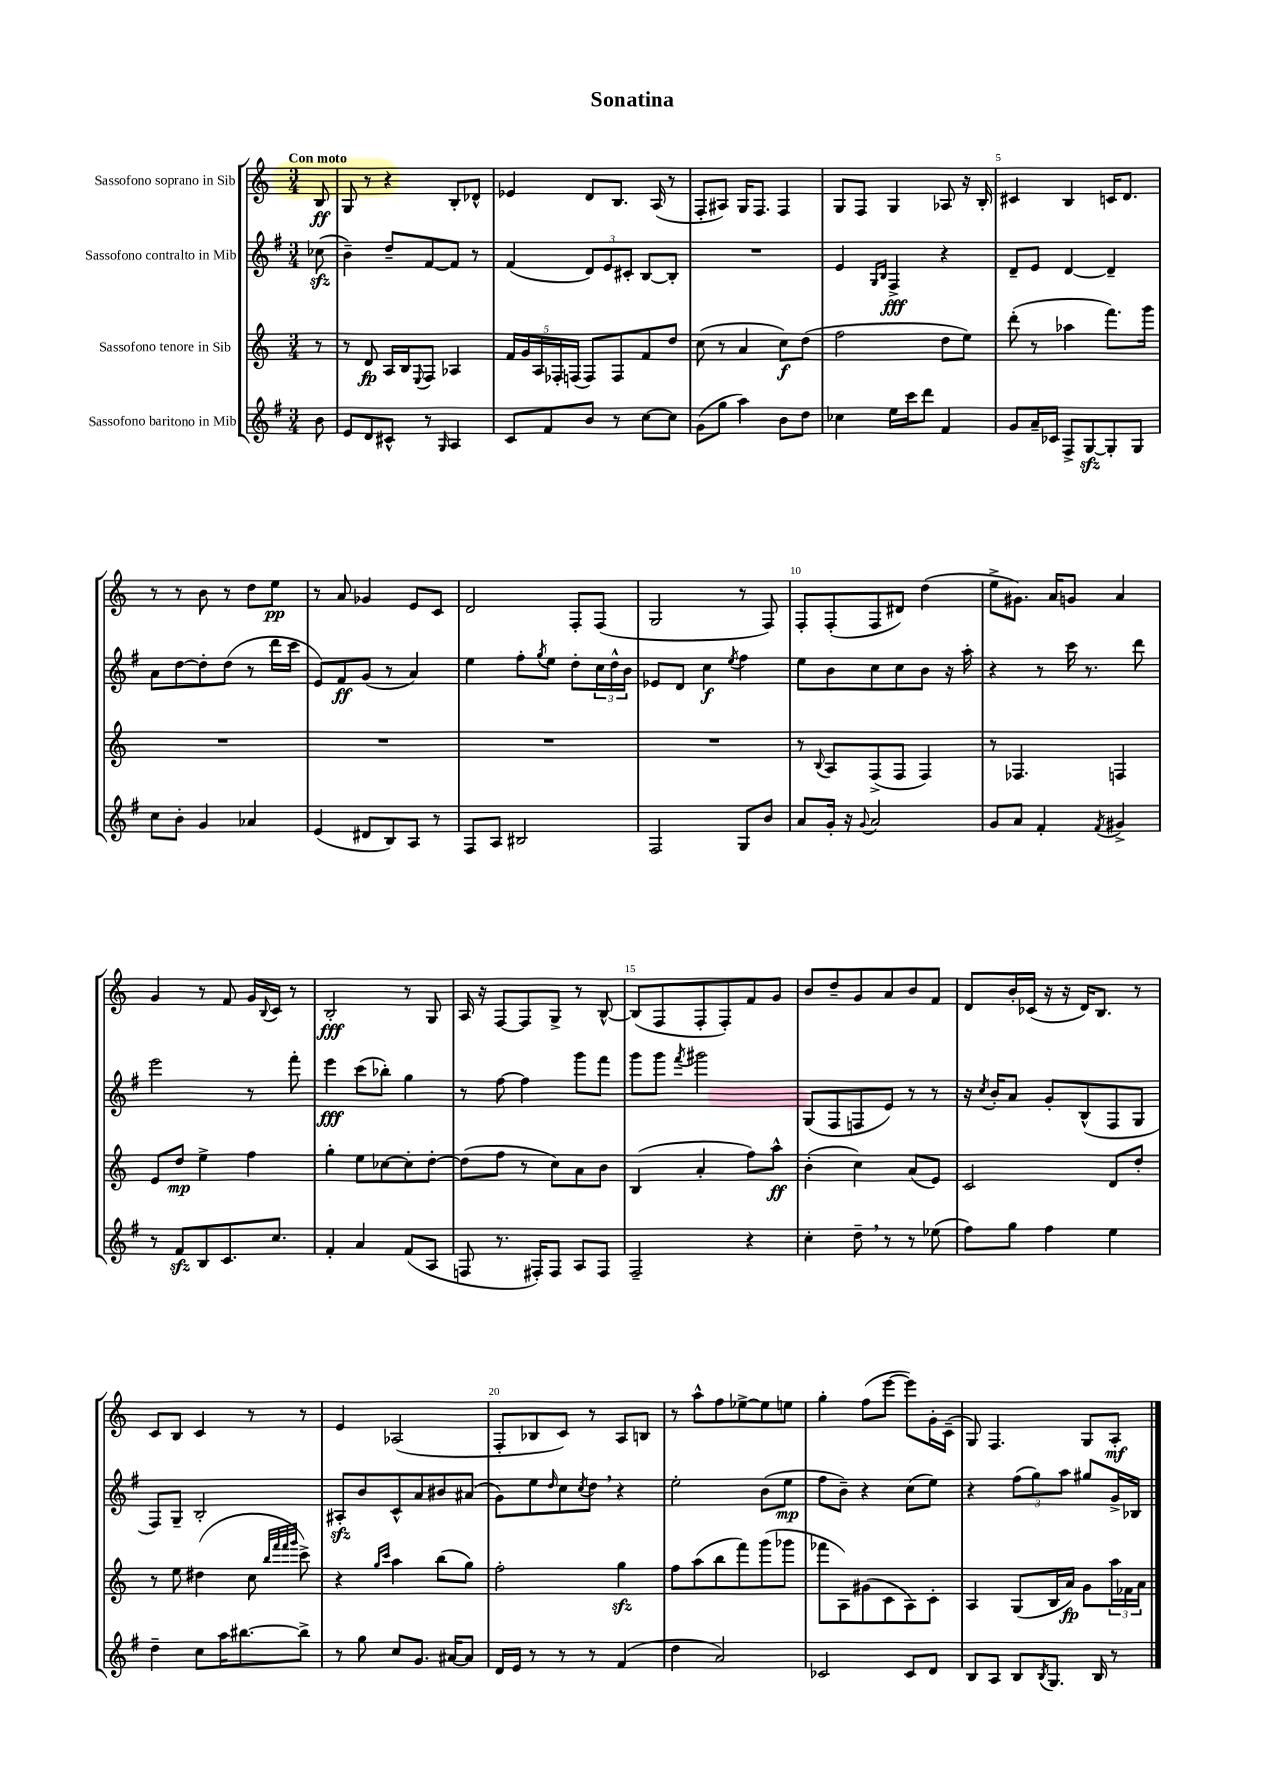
\header { title = "Sonatina" }
<<
\new StaffGroup <<
\new Staff = "s0" \with { instrumentName = "Sassofono soprano in Sib" } {
    \clef treble \key c \major \numericTimeSignature \time 3/4 \partial 8 \tempo "Con moto"
    b8\ff |
    g8 r8 r4 b8-. des'8-^ |
    ees'4 d'8 b8. a16( r8 |
    f8-. ais8) g16 f8. f4 |
    g8 f8 g4 aes8 r16 b16-. |
    cis'4 b4 c'16 d'8. |
    r8 r8 b'8 r8 d''8 e''8\pp |
    r8 a'8 ges'4 e'8 c'8 |
    d'2 f8-. f8( |
    g2 r8 f8) |
    f8-. f8-.( f8 dis'8) d''4( |
    e''8-> gis'8.) a'16 g'8 a'4 |
    g'4 r8 f'8 g'16 \appoggiatura { b8 } c'16 r8 |
    b2-.\fff r8 g8 |
    a16 r16 f8~ f8 g8-> r8 b8~-^ |
    b8( f8 f8-. f8-.) f'8 g'8 |
    b'8 d''8-- g'8 a'8 b'8 f'8 |
    d'8 b'16-. ces'16( r16 r16 d'16) b8. r8 |
    c'8 b8 c'4 r8 r8 |
    e'4 aes2( |
    f8-. bes8 c'8) r8 a8 b8 |
    r8 a''8-^ f''8 ees''8~-> ees''8 e''8 |
    g''4-. f''8( e'''8~ e'''8) g'16-. c'16--( |
    g8) f4. g8 a8-.\mf \bar "|." |
}
\new Staff = "s1" \with { instrumentName = "Sassofono contralto in Mib" } {
    \clef treble \key g \major \numericTimeSignature \time 3/4 \partial 8
    ces''8\sfz( |
    b'4--) d''8-- fis'8~ fis'8 r8 |
    fis'4( \tuplet 3/2 { d'8) e'8 cis'8-. } b8~ b8-. |
    R2. |
    e'4 \grace { g16 b16 } fis4->\fff r4 |
    d'8-- e'8 d'4~ d'4-- |
    a'8 d''8~ d''8-. d''8( r8 d'''16 c'''16 |
    e'8) fis'8\ff g'8( r8 a'4) |
    e''4 fis''8-. \acciaccatura { g''8 } e''8 d''8-. \tuplet 3/2 { c''16 d''16-^ b'16 } |
    ees'8 d'8 c''4\f \acciaccatura { e''8 } fis''4 |
    e''8 b'8 c''8 c''8 b'8 r16 a''16-. |
    r4 r8 c'''16 r8. d'''8 |
    e'''2 r8 fis'''8-. |
    e'''4\fff c'''8( bes''8-.) g''4 |
    r8 fis''8~ fis''4 g'''8 fis'''8 |
    g'''8 g'''8 \acciaccatura { fis'''8 } gis'''2 |
    g8( fis8 f8 e'8) r8 r8 |
    r16 \acciaccatura { c''8 } b'16-. a'8 g'8-. b8-^( fis8 g8 |
    fis8) g8-- b2-. |
    ais8-.\sfz b'8 c'8-^ a'8 bis'8 ais'8( |
    g'8) e''8 \grace { d''16 } c''8 \acciaccatura { c''8 } d''8 \breathe r4 |
    e''2-. b'8( e''8\mp |
    fis''8 b'8--) r4 c''8( e''8) |
    r4 \tuplet 3/2 { fis''8( g''8) a''8 } gis''8 g'16-> bes16 \bar "|." |
}
\new Staff = "s2" \with { instrumentName = "Sassofono tenore in Sib" } {
    \clef treble \key c \major \numericTimeSignature \time 3/4 \partial 8
    r8 |
    r8 d'8\fp a16 b16 \appoggiatura { e8 } f8 aes4 |
    \tuplet 5/4 { f'16 g'16 a16 fes16-. f16( } f8) f8 f'8 d''8 |
    c''8( r8 a'4 c''8\f) d''8( |
    f''2 d''8 e''8) |
    d'''8-.( r8 aes''4 f'''8.) g'''16 |
    R2. |
    R2. |
    R2. |
    R2. |
    r8 \appoggiatura { b8 } a8 f8->( f8 f4) |
    r8 fes4. f4 |
    e'8 d''8\mp e''4-> f''4 |
    g''4-. e''8 ces''8~ ces''8-. d''8~-. |
    d''8( f''8 r8 c''8) a'8 b'8 |
    b4( a'4-. f''8) a''8-^\ff |
    b'4-.( c''4) a'8( e'8) |
    c'2 d'8 d''8-. |
    r8 e''8 dis''4( c''8 \grace { b''32 f'''32 f'''32 g'''32 } c'''8->) |
    r4 \grace { g''16 c'''16 } a''4 b''8( g''8) |
    f''2-. g''4\sfz |
    f''8 a''8( b''8 f'''8) g'''8( ges'''8 |
    fes'''8 a8) gis'8( c'8 a8) c'8-. |
    a4 g8( b16 a'16\fp) g'8 \tuplet 3/2 { a''16 fes'16 a'16 } \bar "|." |
}
\new Staff = "s3" \with { instrumentName = "Sassofono baritono in Mib" } {
    \clef treble \key g \major \numericTimeSignature \time 3/4 \partial 8
    b'8 |
    e'8 d'8 cis'8-^ r8 \grace { g16 } a4 |
    c'8 fis'8 b'8 r8 c''8~ c''8 |
    g'8( g''8 a''4) b'8 d''8 |
    ces''4 e''16 c'''16 d'''8 fis'4 |
    g'8 a'16-- ces'16 fis8-> g8~\sfz g8-. g8 |
    c''8 b'8-. g'4 aes'4 |
    e'4( dis'8 b8) a8 r8 |
    fis8 a8 bis2 |
    fis2 g8 b'8 |
    a'8 g'16-. r16 \appoggiatura { g'8 } a'2 |
    g'8 a'8 fis'4-. \acciaccatura { fis'8 } gis'4-> |
    r8 fis'8\sfz b8 c'8. c''8. |
    fis'4-. a'4 fis'8( a8 |
    f8 r8. fis16-.) fis8 a8 fis8 |
    fis2-- r4 |
    c''4-. d''8-- \breathe r8 r8 ees''8( |
    fis''8) g''8 fis''4 e''4 |
    d''4-- c''8 a''16 bis''8.~ bis''8-> |
    r8 g''8 c''8 g'8. ais'16~ ais'8 |
    d'16 e'16 r8 r8 r8 fis'4( |
    d''4 a'2) |
    ces'2 ces'8 d'8 |
    b8 a8 b8 \acciaccatura { b8 } g8. b16 r8 \bar "|." |
}
>>
>>
\layout { \context { \Score \override BarNumber.break-visibility = ##(#f #t #t) barNumberVisibility = #(every-nth-bar-number-visible 5) } }
